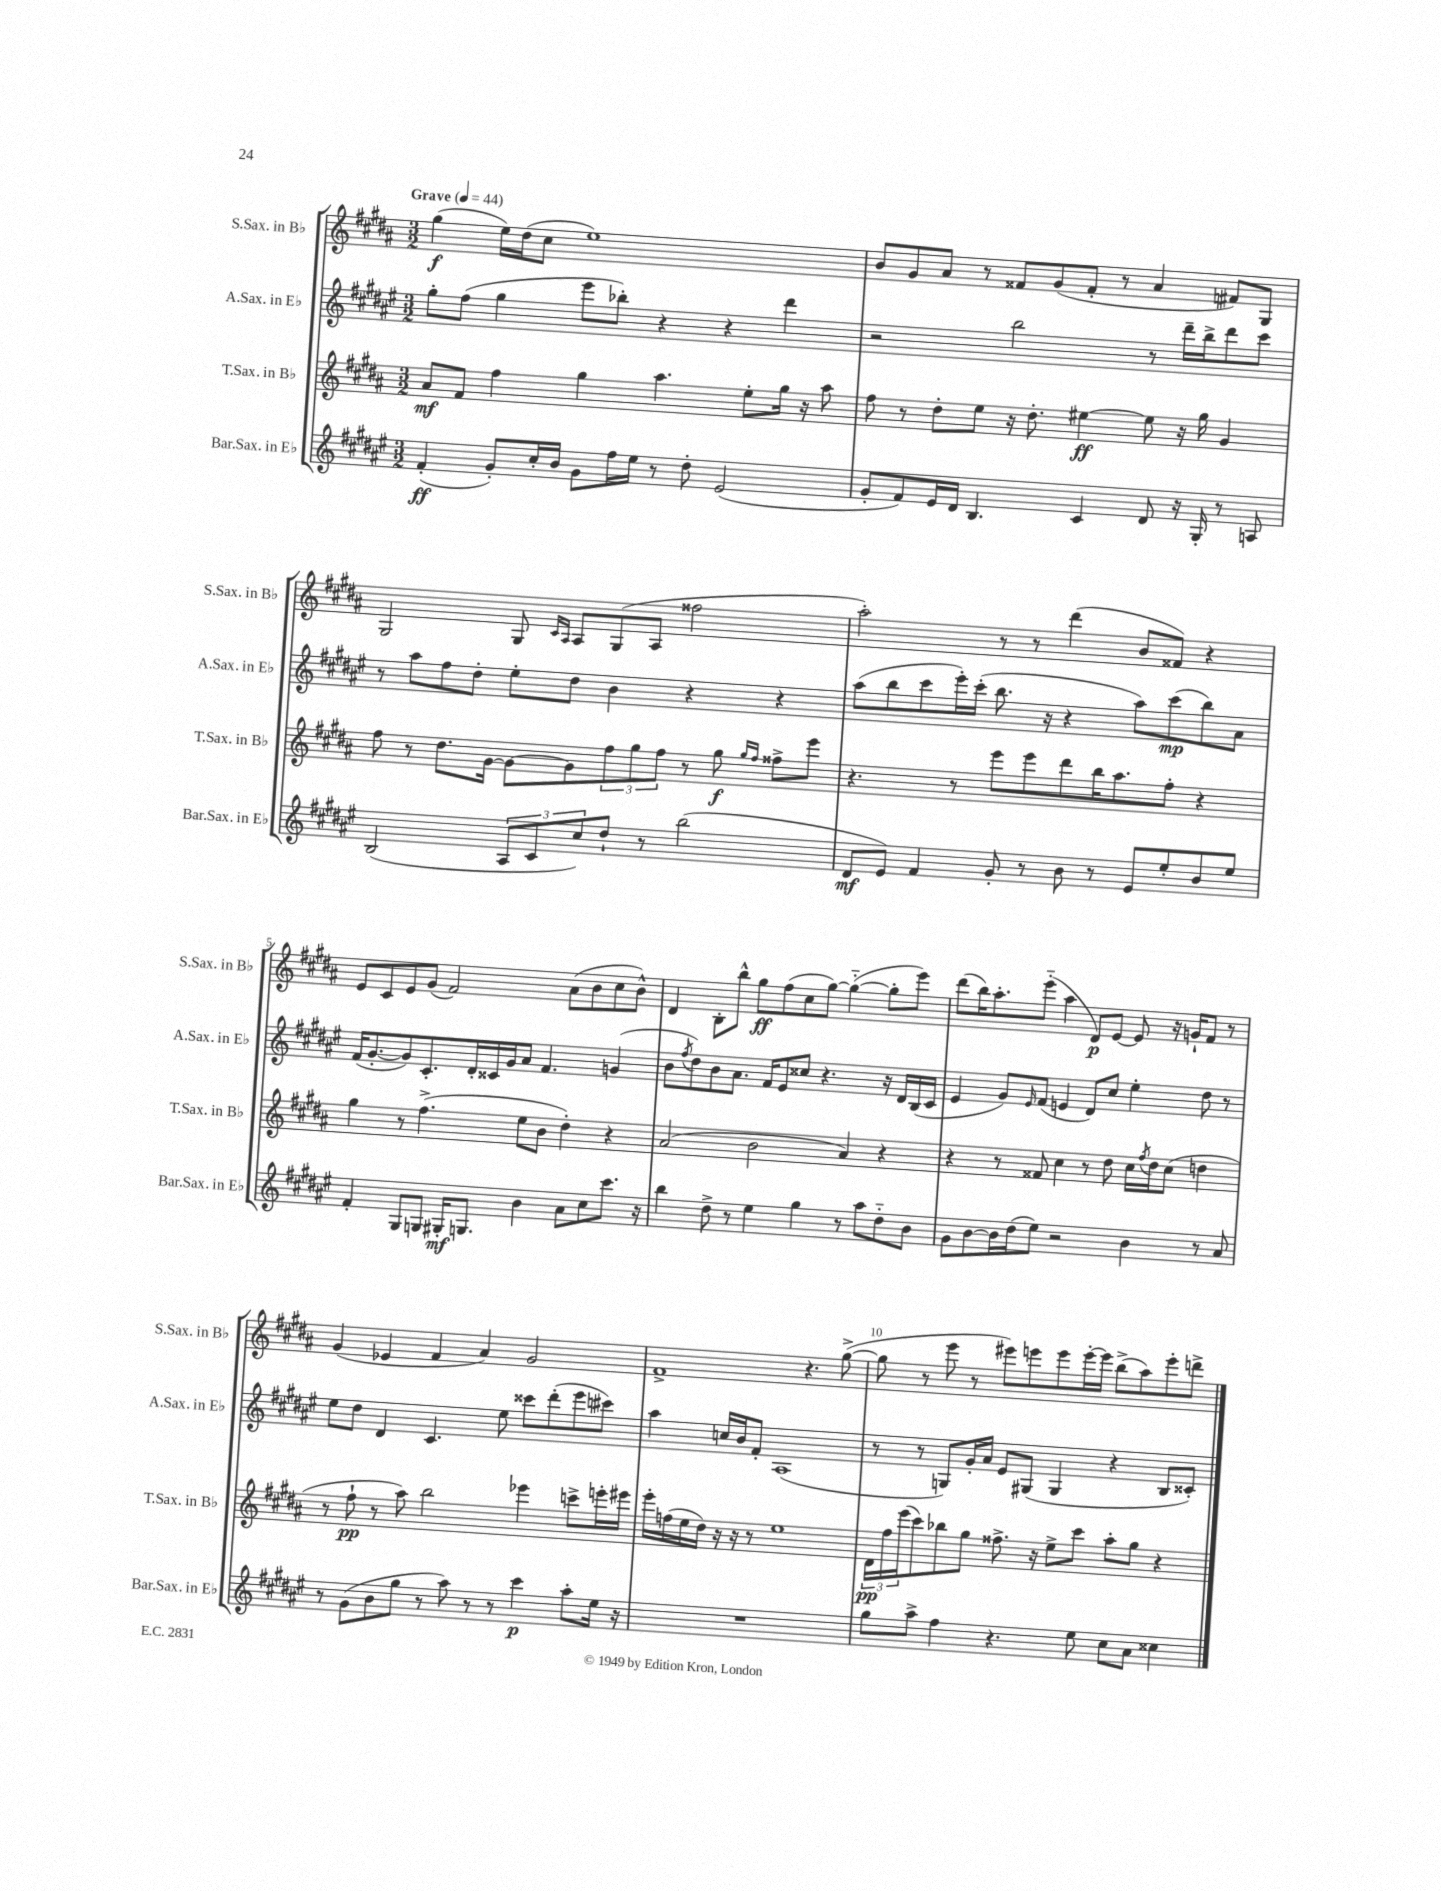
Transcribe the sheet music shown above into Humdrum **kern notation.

**kern	**kern	**kern	**kern
*staff4	*staff3	*staff2	*staff1
*clefG2	*clefG2	*clefG2	*clefG2
*k[f#c#g#d#a#e#]	*k[f#c#g#d#a#]	*k[f#c#g#d#a#e#]	*k[f#c#g#d#a#]
*M3/2	*M3/2	*M3/2	*M3/2
*MM44	*MM44	*MM44	*MM44
(4f#'	8a#	8gg#'	(4gg#
.	8f#	(8ff#	.
8g#')	4ff#	4gg#	16ee)
.	.	.	(16dd#
16cc#'	.	.	8cc#
16b	.	.	.
8g#	4gg#	8eee#	1ee)
16ff#	.	8bb-')	.
16ee#	.	.	.
8r	4.aa#	4r	.
8dd#'	.	.	.
(2e#	.	4r	.
.	8ee'	.	.
.	16gg#	4ddd#	.
.	16r	.	.
.	8aa#	.	.
=	=	=	=
8g#'	8ff#	2r	8b
8f#)	8r	.	8g#
16e#	8dd#'	.	8a#
16d#	.	.	.
4.B	8ee	.	8r
.	16r	2bb	8f##
.	8.dd#'	.	.
.	.	.	(8g#
4c#	[4ee#	.	8f##'
.	.	.	8r
8d#	8ee#]	8r	4a#
16r	16r	16ddd#~	.
16G#'	16gg#	16bb^	.
8r	4g#	8ddd#	8f#)
8A	.	8ccc#	8G#
=	=	=	=
(2B	8ff#	8r	2G#
.	8r	8aa#	.
.	8.dd#	8ff#	.
.	.	8dd#'	.
.	[16g#	.	.
12A#	8g#_	8ee#'	8G#
12c#	.	.	.
.	.	.	16qqc#
.	.	.	16qqA#
.	8g#]	8dd#	8A#
12cc#)	.	.	.
8dd#`	12ff#	4b	(8G#
.	12gg#	.	.
8r	.	.	8A#
.	12ff#	.	.
(2bb	8r	4r	2ff##
.	8gg#	.	.
.	16qqgg#	.	.
.	16qqff#	.	.
.	8ff##^	4r	.
.	8eee	.	.
=	=	=	=
8d#	4.r	(8aa#	2aa#')
8e#)	.	8bb	.
4f#	.	8ccc#	.
.	8r	16eee#')	.
.	.	(16ccc#'	.
8g#'	8eee	8.bb	8r
8r	8eee	.	8r
.	.	16r	.
8b	8ddd#	4r	(4ddd#
8r	16bb	.	.
.	8.aa#	.	.
8e#	.	8aa#)	8b
8ee#'	8ff#'	(8ccc#	8f##)
8b	4r	8bb)	4r
8ee#	.	8a#	.
=	=	=	=
4f#'	4gg#	(16f#	8e
.	.	[8.g#'	.
.	.	.	8c#
8G#	8r	8g#])	8e
8G	(4.ff#^	8.c#'	(8g#
16G#'	.	.	2f#)
8.G	.	16d#'	.
.	.	16c##	.
.	.	16g#	.
4b	8ee	8a#	.
.	8b	4.f#	.
8a#	4dd#')	.	(8a#
8cc#	.	.	8b
8.ccc#	4r	(4g	8cc#
.	.	.	8b^^)
16r	.	.	.
=	=	=	=
4bb	(2a#	8b	4d#
.	.	8qff#	.
.	.	8dd#)	.
8dd#^	.	8b	8B'
8r	.	8.a#	8bb^^
4ee#	2b	.	8gg#
.	.	16f#	.
.	.	8e#	(8ff#
4gg#	.	8cc##	8cc#
.	.	4.r	[8gg#)
8r	4a#)	.	(4gg#'~_
8aa#	.	.	.
8dd#'~	4r	16r	8gg#']
.	.	16d#	.
8b	.	(16B	8eee)
.	.	16c#	.
=	=	=	=
8g#	4r	4e#	(8ddd#
[8b	.	.	16bb)
.	.	.	8.aa#'
16b]	8r	8g#)	.
(16dd#	.	.	.
.	.	16qqe#	.
8ee#)	8f##	(8f#	(8eee'~
2r	4cc#	4e	4aa#
.	8r	8d#)	8d#)
.	8dd#	8cc#	[8e
4b	16cc#	4ee#'	8e]
.	8qff#	.	.
.	16dd#	.	.
.	(8cc#	.	16r
.	.	.	16g`
8r	4dd	8dd#	8f#
8a#	.	8r	8r
=	=	=	=
8r	8r	8ee#	(4g#
(8g#	8ff#`	8dd#	.
8b	8r	4d#	4e-
8gg#	8aa#)	.	.
8r	2bb	4.c#	4f#
8aa#)	.	.	.
8r	.	.	4a#)
8r	.	8ee#	.
4ccc#	4eee-	8ccc##	2g#
.	.	(8ddd#'	.
8aa#'	8ccc^	8eee#	.
16ee#	16eee'	8ccc#)	.
16r	16eee#	.	.
=	=	=	=
1.r	16eee'	4aa#	1f#^
.	(16ff	.	.
.	16ee	.	.
.	16dd#)	.	.
.	16r	16cc	.
.	16r	16b	.
.	8r	8f#'	.
.	1ee	(1A#	.
.	.	.	4.r
.	.	.	([8gg#^
=	=	=	=
8gg#	24d#	8r	8gg#]
.	24ff#	.	.
.	(24eee	.	.
8aa#^	8ccc#)	8r	8r
4ff#	8bb-	8G)	8eee
.	8gg#	16g#'	8r
.	.	16a#	.
4.r	8.ff##^	8e#	8eee#)
.	.	(8G#	8eee
.	16r	.	.
.	8ee^	4G#	8eee
8ee#	8ccc#	.	[16eee'
.	.	.	16eee]
8cc#	8aa#'	4r	(8bb^
8a#	8gg#	.	8aa#)
4cc##	4r	8B	8eee'
.	.	8c##')	8ddd^
==	==	==	==
*-	*-	*-	*-
